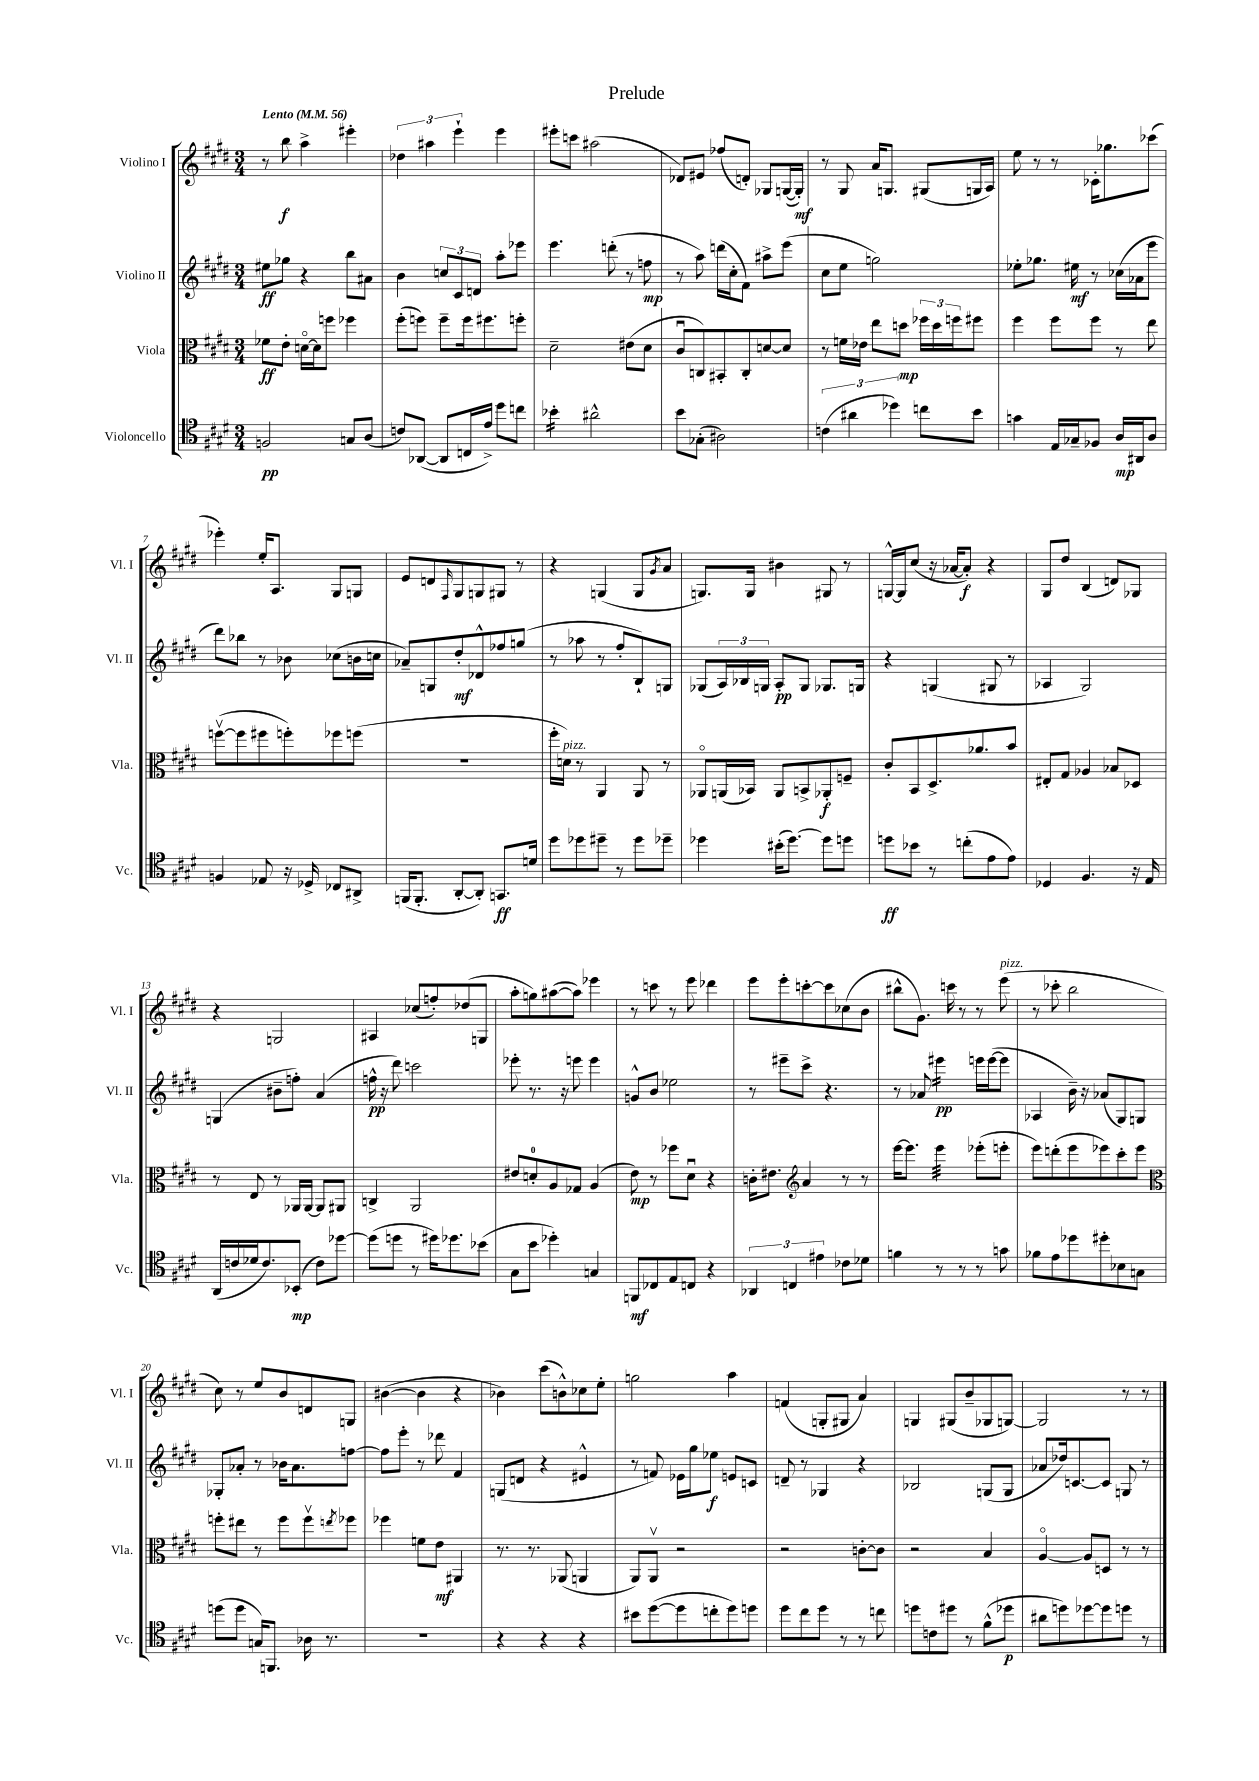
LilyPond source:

\header { title = "Prelude" }
<<
\new StaffGroup <<
\new Staff = "s0" \with { instrumentName = "Violino I" shortInstrumentName = "Vl. I" } {
    \clef treble \key e \major \numericTimeSignature \time 3/4 \tempo "Lento" 4 = 56
    r8 b''8\f a''4-> eis'''4-. |
    \tuplet 3/2 { des''4 ais''4 e'''4-! } e'''4 |
    eis'''8-. c'''8 ais''2( |
    des'8) eis'8 fes''8( d'8-.) ges8 g16~( g16-.\mf) |
    r8 gis8 a'16 g8. gis8( g16 a16) |
    e''8 r8 r8 ces'16-. ges''8. ces'''8( |
    ees'''4-.) e''16-. a8. gis8 g8 |
    e'8 d'8 \grace { fis16 } gis8 g8 gis8 r8 |
    r4 g4( g8 \acciaccatura { gis'8 } a'8 |
    g8.) g16 bis'4 gis8 r8 |
    g16~-^ g16 cis''8( r16 aes'16~ aes'8-.\f) r4 |
    gis8 dis''8 b4( d'8) ges8 |
    r4 g2 |
    ais4 ces''8( f''8-.) des''8( g8 |
    a''8-. g''8) ais''8~( ais''8) ees'''4 |
    r8 c'''8 r8 e'''8 des'''4 |
    e'''8 e'''8-. c'''8~-. c'''8 ces''8( b'8 |
    bis''8-^ gis'8.) c'''16 r8 r8 e'''8^\markup { \italic "pizz." }( |
    r8 ces'''8-. b''2 |
    cis''8) r8 e''8 b'8 d'8 g8 |
    bis'4~( bis'4 r4 |
    bes'4) cis'''8( b'8-^) ces''8 e''8-. |
    g''2 a''4 |
    f'4( g8-. gis8 a'4) |
    g4 gis8( b'8-- ges8 g8~) |
    g2 r8 r8 \bar "|." |
}
\new Staff = "s1" \with { instrumentName = "Violino II" shortInstrumentName = "Vl. II" } {
    \clef treble \key e \major \numericTimeSignature \time 3/4
    eis''8\ff ges''8 r4 b''8 ais'8 |
    b'4 \tuplet 3/2 { c''8 cis'8 d'8 } a''8-. ees'''8 |
    e'''4. d'''8-.( r8 f''8\mp |
    r8 a''8) d'''16( cis''16-. fis'8) ais''8-> e'''8( |
    cis''8 e''8 g''2) |
    ees''8-. ges''8. eis''16\mf r8 ces''16( aes'16 e'''8 |
    dis'''8) bes''8 r8 bes'8 ces''8( b'16 c''16 |
    aes'8--) g8 dis''8-.\mf des'8-^ fes''8 g''8( |
    r8 aes''8 r8 fis''8-. b8-!) g8 |
    ges8( \tuplet 3/2 { a16) bes16 g16 } a8-.\pp g8 ges8. g16 |
    r4 g4( gis8 r8 |
    aes4 gis2) |
    g4( bis'8-- f''8-.) a'4( |
    f''16-^\pp r16 dis'''8) c'''2 |
    ees'''8-. r8. r16 e'''8 e'''4 |
    g'8-^ b'8 ees''2 |
    r8 eis'''8-- cis'''8-> r4. |
    r8 aes'8 eis'''4:16\pp e'''16 e'''16~( e'''8 |
    aes4 b'16--) r16 aes'8( gis8) g8 |
    ges8-. aes'8-. r8 bes'16 aes'8. f''8~ |
    f''8 e'''8-. r8 des'''8 fis'4 |
    g8( d'8 r4 eis'4-^ |
    r8 f'8) ees'16 gis''16 ees''8\f e'8 c'8 |
    d'8-- r8 ges4 r4 |
    bes2 g8( g8 |
    aes'8 des''16) c'8.~ c'8 g8 r8 \bar "|." |
}
\new Staff = "s2" \with { instrumentName = "Viola" shortInstrumentName = "Vla." } {
    \clef alto \key e \major \numericTimeSignature \time 3/4
    fes'8\ff e'8-. d'16~\flageolet d'16 f''8 fes''4 |
    fis''8-.( f''8) f''8-- f''16 fis''8. f''8-. |
    dis'2-- eis'8( dis'8 |
    cis'8\downbow c8) bis,8-. c8-. d'8~ d'8 |
    r8 f'16 ees'16 e''8 d''8\mp \tuplet 3/2 { fes''16 d''16 f''16 } fis''8 |
    fis''4 fis''8 fis''8 r8 e''8 |
    f''8~\upbow( f''8 fis''8 f''8-.) fes''8 f''8( |
    R2. |
    fis''16-. d'16^\markup { \italic "pizz." }) r8 a,4 a,8 r8 |
    aes,8\flageolet a,16( bes,16) a,8 b,8-> aes,8-.\f f8-- |
    cis'8-. b,8 dis8.-> aes'8. b'8 |
    eis8-. gis8 aes4 bes8 des8 |
    r8 e8 r8 aes,16 aes,16~ aes,8 ais,8 |
    c4-> a,2 |
    eis'8 d'8-0-. a8 ges8 a4( |
    e'8\mp) r8 fes''8 dis'8\downbow r4 |
    c'16-. eis'8. \clef treble a'4 r8 r8 |
    e'''16~ e'''8. e'''4:32 ees'''8-.( e'''8-. |
    e'''8) d'''8-.( e'''8 ees'''8) cis'''8-. ees'''8 |
    \clef alto f''8-. eis''8 r8 f''8 f''8\upbow \acciaccatura { e''8 } fes''8 |
    fes''4 f'8 e'8\mf ais,4 |
    r8. r8. aes,8( a,4 |
    a,8) a,8\upbow r2 |
    r2 c'8~-. c'8 |
    r2 b4 |
    a4~\flageolet a8 d8 r8 r8 \bar "|." |
}
\new Staff = "s3" \with { instrumentName = "Violoncello" shortInstrumentName = "Vc." } {
    \clef tenor \key e \major \numericTimeSignature \time 3/4
    f2\pp g8 a8( |
    c'8) aes,8~( aes,8 c16 e'16->) dis''8 c''8 |
    bes'4:16-. ais'2-^ |
    b'8 ges8-.( ais2) |
    \tuplet 3/2 { c'4( ais'4 des''4) } c''8 b'8 |
    g'4 e16 ges16-- fes8 a16\mp ais,16 a8 |
    f4 ees8 r16 des16-> ces8 ais,8-> |
    f,16( f,8.-. a,8~-. a,8-.) g,8.\ff d'16 |
    dis''8 des''8 dis''8-- r8 dis''8 des''8-- |
    des''4 bis'16-.( des''8.~) des''8 d''8 |
    d''8\ff bes'8 r8 c''8-.( e'8 e'8) |
    des4 fis4. r16 e16 |
    a,16( c'16 des'16 c'8.) bes,8-.\mp( c'8) des''8~ |
    des''8( d''8 r8 dis''16) des''8. bes'8( |
    gis8 b'8 des''4-.) g4 |
    f,8\mf ces8 e8 c8 r4 |
    \tuplet 3/2 { aes,4 c4 eis'4 } ces'8 des'8 |
    f'4 r8 r8 r8 g'8 |
    fes'8 e'8 des''8 dis''8-. bes8 g8 |
    d''8( d''8 g16) f,8. aes16 r8. |
    R2. |
    r4 r4 r4 |
    bis'8 dis''8~( dis''8 c''8-. dis''8) d''8 |
    dis''8 cis''8 dis''8 r8 r8 c''8 |
    d''8 c'8 dis''8 r8 fis'8-^( des''8\p |
    ais'8 d''8) des''8~ des''8 d''8 r8 \bar "|." |
}
>>
>>
